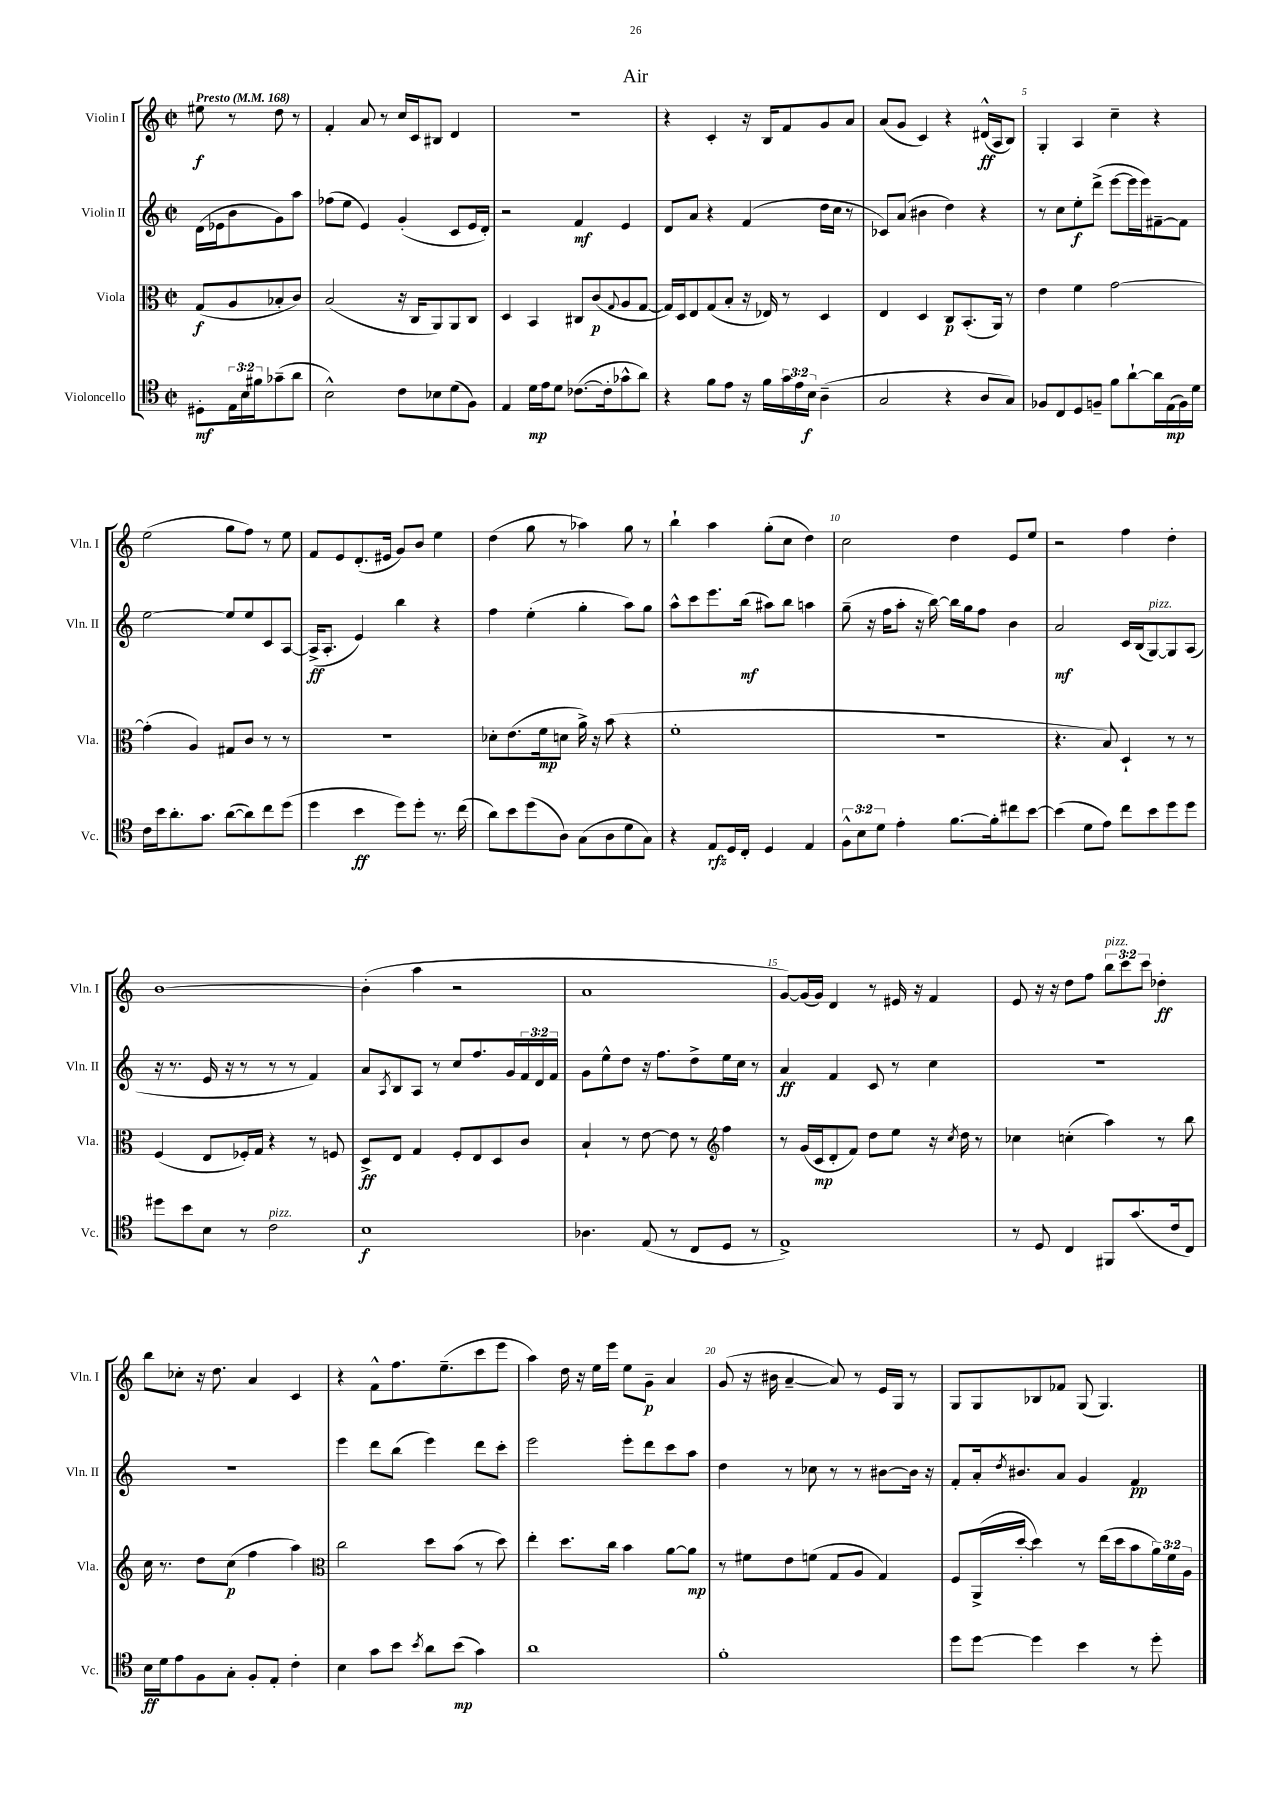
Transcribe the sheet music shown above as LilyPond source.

\header { title = "Air" }
<<
\new StaffGroup <<
\new Staff = "s0" \with { instrumentName = "Violin I" shortInstrumentName = "Vln. I" } {
    \clef treble \key c \major \defaultTimeSignature \time 2/2 \override Staff.TupletNumber.text = #tuplet-number::calc-fraction-text \partial 2 \tempo "Presto" 4 = 168
    eis''8\f r8 d''8 r8 |
    f'4-. a'8 r8 c''16 c'16 bis8 d'4 |
    R1 |
    r4 c'4-. r16 b16 f'8 g'8 a'8 |
    a'8( g'8 c'4) r4 dis'16-^\ff( a16 b8) |
    g4-. a4 c''4-- r4 |
    e''2( g''8 f''8) r8 e''8 |
    f'8 e'8 d'8.-.( eis'16 g'8) b'8 e''4 |
    d''4( g''8 r8 aes''4) g''8 r8 |
    b''4-! a''4 g''8-.( c''8 d''4) |
    c''2 d''4 e'8 e''8 |
    r2 f''4 d''4-. |
    b'1~ |
    b'4-.( a''4 r2 |
    a'1 |
    g'8~) g'16( g'16) d'4 r8 eis'16 r16 f'4 |
    e'8 r16 r16 d''8 f''8 \tuplet 3/2 { b''8^\markup { \italic "pizz." } c'''8 c'''8 } des''4-.\ff |
    b''8 ces''8-. r16 d''8. a'4 c'4 |
    r4 f'8-^ f''8. e''8.--( c'''8 e'''8 |
    a''4) d''16 r16 e''16 e'''16 e''8 g'8--\p a'4 |
    g'8( r16 bis'16 a'4~-- a'8) r8 e'16 g16 r8 |
    g8 g8 bes8 fes'8 g8( g4.) \bar "|." |
}
\new Staff = "s1" \with { instrumentName = "Violin II" shortInstrumentName = "Vln. II" } {
    \clef treble \key c \major \defaultTimeSignature \time 2/2 \override Staff.TupletNumber.text = #tuplet-number::calc-fraction-text \partial 2
    d'16( ees'16 b'8 g'8) a''8 |
    fes''8( e''8 e'4) g'4-.( c'8 e'16 d'16-.) |
    r2 f'4\mf e'4 |
    d'8 a'8 r4 f'4( d''16 c''16 r8 |
    ces'8) a'8( bis'4 d''4) r4 |
    r8 c''8 e''8-.\f d'''8->( e'''8~ e'''16 e'''16) fis'8~-- fis'8 |
    e''2~ e''8 e''8 c'8 a8~ |
    a16->\ff( a8.-. e'4) b''4 r4 |
    f''4 e''4-.( g''4-. a''8) g''8 |
    a''8-^ c'''8 e'''8. b''16\mf( ais''8) b''8 a''4 |
    g''8--( r16 f''16 a''8-. r16 b''16~) b''16 g''16 f''8 b'4 |
    a'2\mf c'16 b16( g8~^\markup { \italic "pizz." }) g8 a8( |
    r16 r8. e'16 r16 r8 r8 r8 f'4) |
    a'8 \acciaccatura { a8 } b8 a8 r8 c''8 f''8. g'16 \tuplet 3/2 { f'16 d'16 f'16 } |
    g'8 e''8-^ d''8 r16 f''8. d''8-> e''16 c''16 r8 |
    a'4\ff f'4 c'8 r8 c''4 |
    R1 |
    R1 |
    e'''4 d'''8 b''8( e'''4) d'''8 c'''8-. |
    e'''2 e'''8-. d'''8 c'''8 a''8 |
    d''4 r8 ces''8 r8 r8 bis'8~ bis'16 r16 |
    f'8-. a'16-. \acciaccatura { d''8 } bis'8. a'8 g'4 f'4\pp \bar "|." |
}
\new Staff = "s2" \with { instrumentName = "Viola" shortInstrumentName = "Vla." } {
    \clef alto \key c \major \defaultTimeSignature \time 2/2 \override Staff.TupletNumber.text = #tuplet-number::calc-fraction-text \partial 2
    g8\f( a8 bes8-. c'8) |
    b2( r16 c16 a,8) a,8 c8 |
    d4 b,4 cis8 c'8\p( \appoggiatura { g8 } a8 g8~ |
    g16) d16 e8 g8( b8-. r16 ees16) r8 d4 |
    e4 d4 c8\p b,8.-.( a,16) r8 |
    e'4 f'4 g'2~ |
    g'4-.( a4) gis8 c'8 r8 r8 |
    R1 |
    des'8-. e'8.( f'16\mp d'8 a'16->) r16 b'8( r4 |
    f'1-. |
    r1 |
    r4. b8) d4-! r8 r8 |
    f4( e8 fes16-.) g16 r4 r8 f8 |
    d8->\ff e8 g4 f8-. e8 d8 c'8 |
    b4-! r8 e'8~ e'8 r8 \clef treble f''4 |
    r8 g'16( c'16\mp d'8-. f'8) d''8 e''8 r16 \acciaccatura { c''8 } d''16 r8 |
    ces''4 c''4-.( a''4) r8 b''8 |
    c''16 r8. d''8 c''8\p( f''4 a''4) |
    \clef alto c''2 d''8 b'8( r8 d''8) |
    e''4-. d''8. c''16 b'4 a'8~ a'8\mp |
    r8 fis'8 e'8 f'8( g8 a8 g4) |
    f8 a,16->( d''16~-. d''4) r8 e''16( d''16 b'8 \tuplet 3/2 { a'16) f'16 a16 } \bar "|." |
}
\new Staff = "s3" \with { instrumentName = "Violoncello" shortInstrumentName = "Vc." } {
    \clef tenor \key c \major \defaultTimeSignature \time 2/2 \override Staff.TupletNumber.text = #tuplet-number::calc-fraction-text \partial 2
    dis8-.\mf \tuplet 3/2 { e16 b16 fis'16 } ges'8--( a'8 |
    b2-^) c'8 bes8 d'8( f8) |
    e4 d'16\mp e'16 d'8 ces'8.~( ces'16-. ges'8-^ a'8) |
    r4 f'8 e'8 r16 f'16 \tuplet 3/2 { g'16 e'16 b16\f } a4--( |
    g2 r4 a8 g8) |
    fes8 c8 d8 f8-- f'8 a'8~-! a'16 e16\mp( f16) d'16 |
    c'16 b'16 a'8.-. g'8. a'8~( a'8) c''8 d''8( |
    d''4 b'4\ff d''8) d''8-. r8. c''16( |
    a'8) b'8 d''8( a8) g8( a8 d'8 g8) |
    r4 e8\rfz d16 c16-. d4 e4 |
    \tuplet 3/2 { f8-^ b8 d'8 } e'4-. f'8.~ f'16-. cis''8 b'8~ |
    b'4( d'8 e'8) c''8 b'8 d''8 d''8 |
    dis''8 b'8 b8 r8 c'2^\markup { \italic "pizz." } |
    b1\f |
    aes4. e8( r8 c8 d8 r8 |
    e1->) |
    r8 d8 c4 fis,8 g'8.( c'16 c8) |
    b16\ff d'16 e'8 f8 g8-. f8-. e8-. c'4-. |
    b4 g'8 b'8 \acciaccatura { b'8 } a'8 b'8\mp( g'4) |
    a'1 |
    f'1-. |
    d''8 d''8~ d''4 b'4 r8 d''8-. \bar "|." |
}
>>
>>
\layout { \context { \Score \override BarNumber.break-visibility = ##(#f #t #t) barNumberVisibility = #(every-nth-bar-number-visible 5) } }
